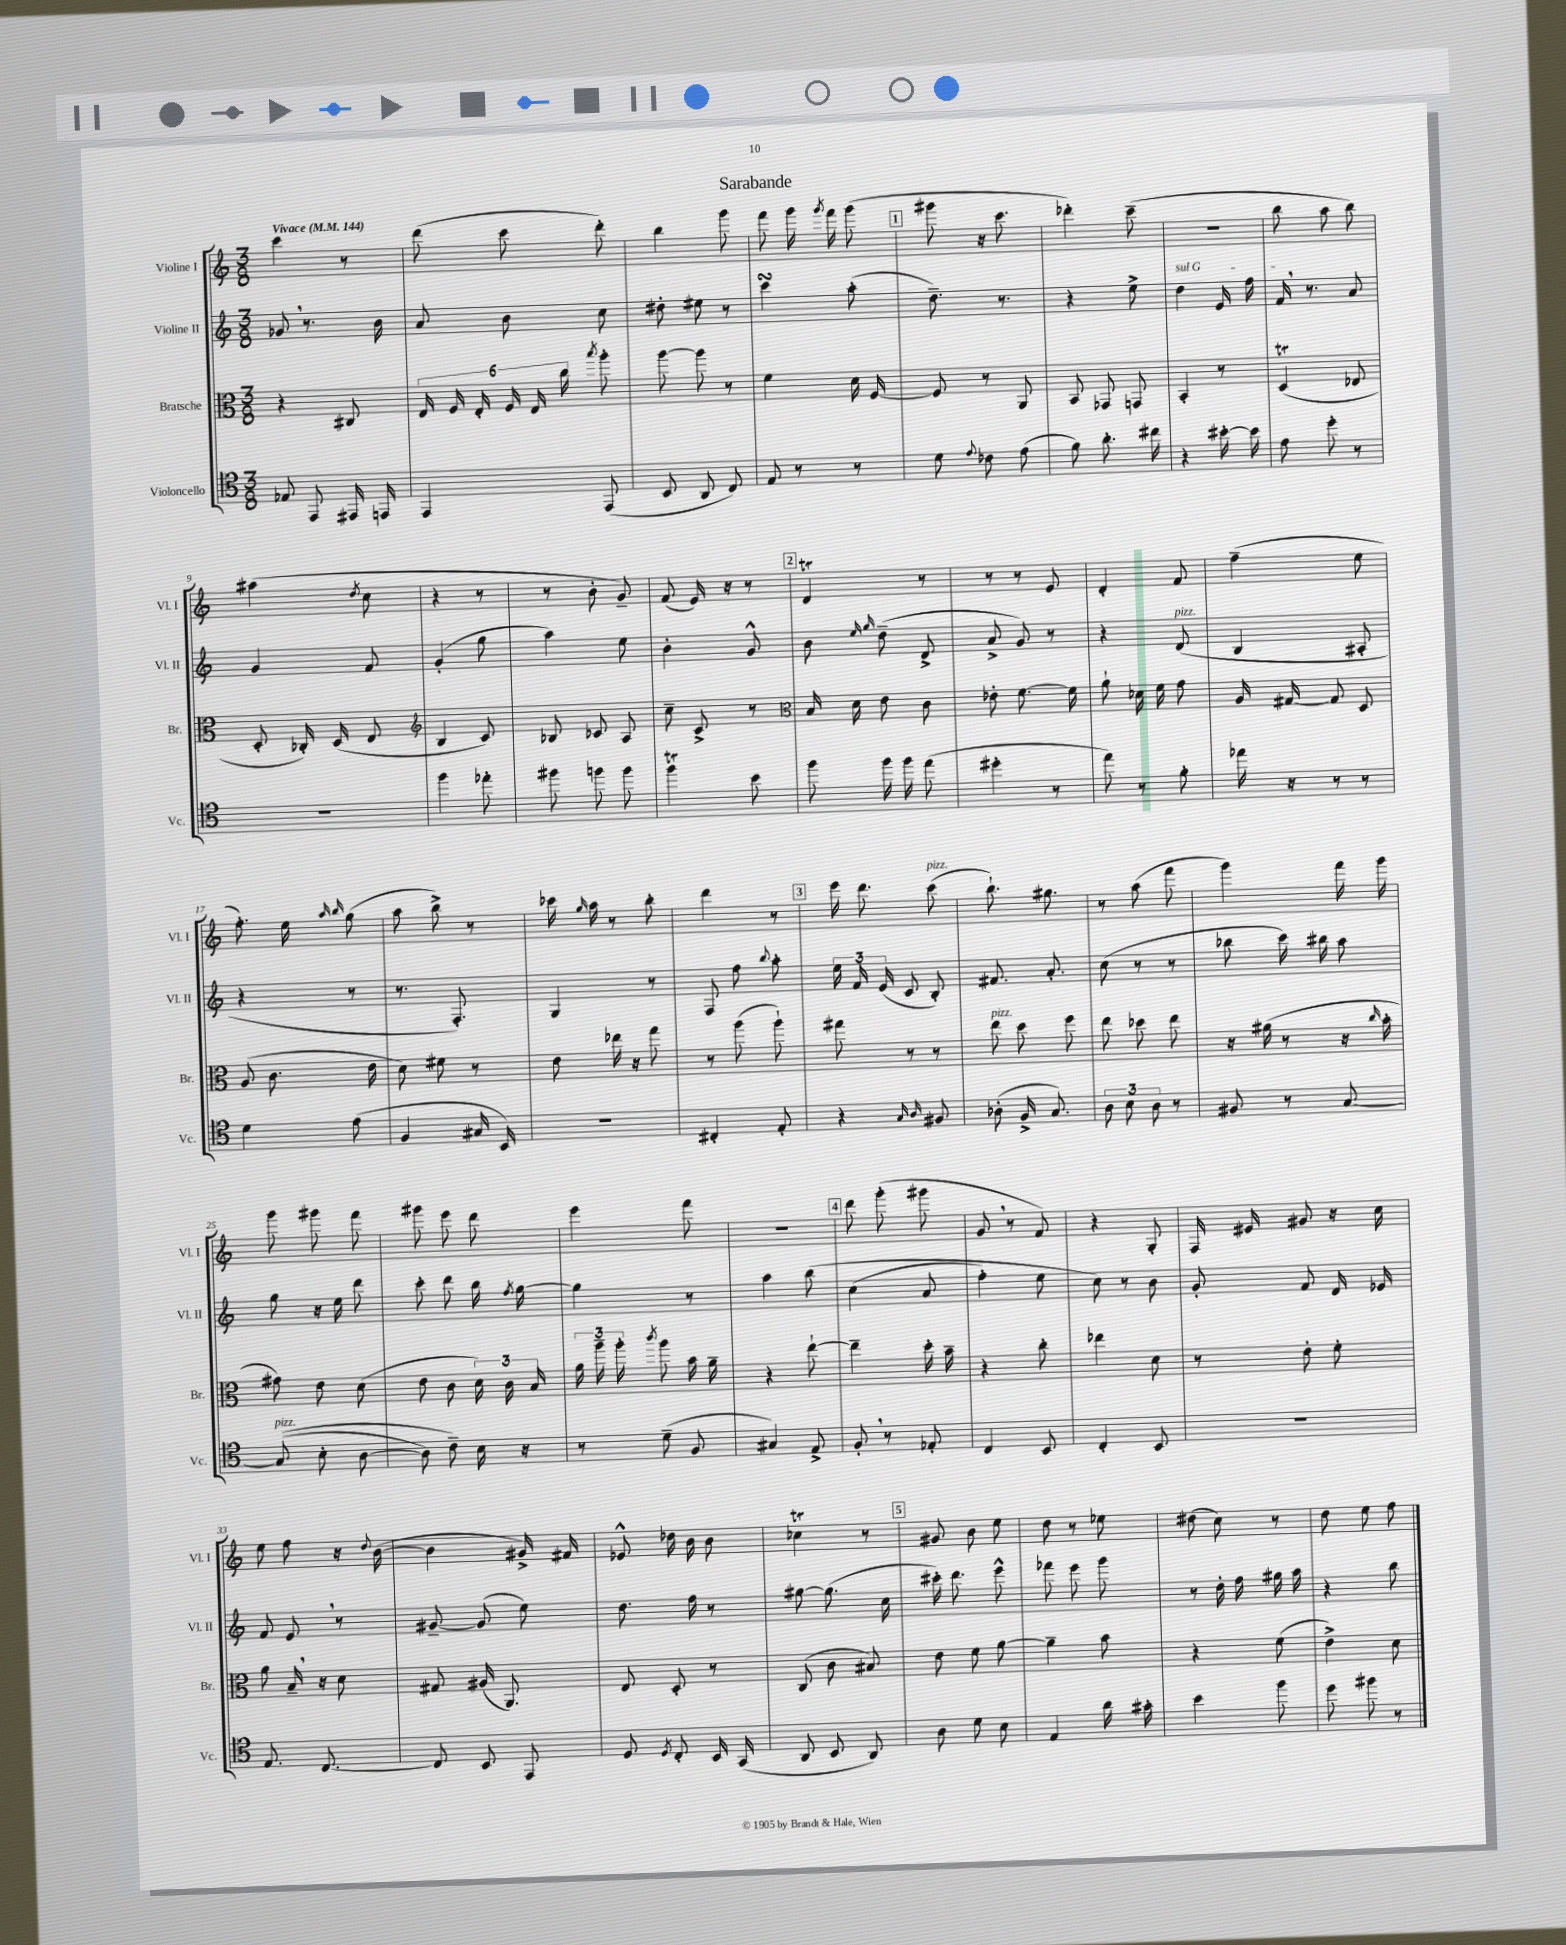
\header { title = "Sarabande" }
<<
\new StaffGroup <<
\new Staff = "s0" \with { instrumentName = "Violine I" shortInstrumentName = "Vl. I" } {
    \clef treble \key c \major \numericTimeSignature \time 3/8 \tempo "Vivace" 4 = 144
    \autoBeamOff c'''4 r8 |
    d'''8( c'''8 d'''8-.) |
    b''4 g'''8 |
    f'''8 g'''16 \acciaccatura { g'''8 } f'''16 g'''8( |
    \mark \markup { \box "1" } gis'''8 r16 c'''8. |
    des'''4-.) c'''8--( |
    R4. |
    b''8 a''8 b''8) |
    ais''4( \acciaccatura { d''8 } c''8 |
    r4 r8 |
    r8 b'8-. g'8--) |
    f'8( e'16) r16 r8 |
    \mark \markup { \box "2" } d'4\trill r8 |
    r8 r8 e'8 |
    d'4-. f'8 |
    f''4--( e''8 |
    f''8.-.) e''16 \grace { a''16 b''16 } g''8( |
    a''8 b''8->) r8 |
    ces'''16 \grace { g''16 } a''16 r8 b''8-. |
    d'''4 r8 |
    \mark \markup { \box "3" } e'''16 d'''8. c'''8^\markup { \italic "pizz." }( |
    b''8.-!) gis''8. |
    r8 a''8( f'''8 |
    g'''4) f'''16 g'''16 |
    g'''8 gis'''8 f'''8 |
    gis'''8 e'''8 d'''8 |
    e'''4 f'''8 |
    R4. |
    \mark \markup { \box "4" } d'''8 g'''8-.( gis'''8 |
    g'8 \breathe r8 f'8) |
    r4 g8-. |
    f16 eis'16 gis'8 r16 c''16 |
    e''8 f''8 r16 \appoggiatura { d''8 } b'16~( |
    b'4 gis'16->) fis'16 |
    ees'8-^ des''16 b'16 b'8 |
    ces''4\trill r8 |
    \mark \markup { \box "5" } gis'8 b'8 e''8 |
    d''8 r8 ees''8 |
    dis''8( c''8) r8 |
    d''8 e''8 f''8 \bar "|." |
}
\new Staff = "s1" \with { instrumentName = "Violine II" shortInstrumentName = "Vl. II" } {
    \clef treble \key c \major \numericTimeSignature \time 3/8
    \autoBeamOff ges'8 \breathe r8. b'16 |
    a'8 b'8 c''8 |
    dis''8-. eis''8 r8 |
    c'''4\turn a''8-.( |
    \mark \markup { \box "1" } d''8.--) r8. |
    r4 e''8-> |
    \once \override TextSpanner.bound-details.left.text = \markup { \italic "sul G" } d''4\startTextSpan e'16 f''16 |
    f'16\stopTextSpan \breathe r8. a'8 |
    g'4 f'8 |
    g'4-.( g''8 |
    a''4) e''8 |
    b'4-. g'8-^ |
    \mark \markup { \box "2" } b'8 \grace { e''16 g''16 } d''8--( d'8-> |
    a'8-> g'8) r8 |
    r4 d'8^\markup { \italic "pizz." }( |
    b4 ais8-. |
    r4 r8 |
    r8. f8.-.) |
    g4 r8 |
    f8 f''8 \appoggiatura { b''8 } a''8-. |
    \mark \markup { \box "3" } \tuplet 3/2 { e''16 f'16 e'16( } c'8 b8-.) |
    fis'8. a'8.-. |
    c''8( r8 r8 |
    bes''8 c'''16) bis''16 a''8 |
    g''8 r16 e''16 d'''8 |
    c'''8-. d'''8 b''16 \acciaccatura { f''8 } g''16~ |
    g''4 r8 |
    a''4 b''8\( |
    \mark \markup { \box "4" } c''4( a'8 |
    f''4-.) e''8 |
    c''8\) r8 b'8 |
    g'8-. f'8 d'16 ees'16 |
    f'8 e'8 \breathe r8 |
    gis'8~-- gis'8( e''8) |
    d''8. f''16 r8 |
    gis''8~ gis''8.( c''16 |
    \mark \markup { \box "5" } cis'''16-.) d'''8. e'''8-^ |
    fes'''8 e'''8 g'''8 |
    r8 d''16-. f''16 gis''16 a''16 |
    r4 b''8 \bar "|." |
}
\new Staff = "s2" \with { instrumentName = "Bratsche" shortInstrumentName = "Br." } {
    \clef alto \key c \major \numericTimeSignature \time 3/8
    \autoBeamOff r4 cis8 |
    \tuplet 6/4 { e16 f16 e16-. f16 e16 c''16 } \acciaccatura { b''8 } a''8-. |
    a''8~ a''8 r8 |
    f'4 d'16 f16~ |
    \mark \markup { \box "1" } f8 r8 a,8 |
    b,8 ges,8 g,8 |
    b,4-. r8 |
    d4\trill( ees8 |
    d8-. ces16-.) d16( e8 |
    \clef treble b4 c'8) |
    bes8 ces'8 a8 |
    c''8-- c'8-> r8 |
    \mark \markup { \box "2" } \clef alto b16 d'16 e'8 c'8 |
    ees'8-. f'8.~ f'16 |
    a'8-! des'16 f'16 g'8 |
    a16 gis16~ gis8 d8 |
    a8( c'8. e'16 |
    d'8) fis'8 r8 |
    e'8 ees''16 r16 g''8 |
    r8 a''8( a''8-!) |
    \mark \markup { \box "3" } gis''8 r8 r8 |
    e''8^\markup { \italic "pizz." } d''8 f''8 |
    e''8 des''8 e''8 |
    r16 ais'16( r8 r16 \grace { c''16 } b'16-. |
    gis'8) e'8 d'8( |
    e'8 c'8 \tuplet 3/2 { d'16) c'16 b16 } |
    \tuplet 3/2 { a'16 a''16-- a''16-. } \acciaccatura { c'''8 } a''8 b'16 a'16-- |
    r4 e''8~-! |
    \mark \markup { \box "4" } e''4-- d''16-. b'16-- |
    r4 c''8-. |
    ees''4 d'8 |
    r8 e'8-. f'8-. |
    a'8 b16-- \breathe r16 d'8 |
    gis8 ais16( a,8.) |
    e8 d8-. r8 |
    c8( c'8 bis8) |
    \mark \markup { \box "5" } e'8 f'8 a'8~ |
    a'4-- b'8 |
    r4 f'8( |
    e'4->) d'8 \bar "|." |
}
\new Staff = "s3" \with { instrumentName = "Violoncello" shortInstrumentName = "Vc." } {
    \clef tenor \key c \major \numericTimeSignature \time 3/8
    \autoBeamOff ees8 e,8 eis,16 e,16 |
    e,4 e,8( |
    b,8 a,8 c8) |
    e8 r8 r8 |
    \mark \markup { \box "1" } d'8 \appoggiatura { e'8 } ces'8 e'8( |
    f'8) a'8.-. cis''16 |
    r4 bis'16~-. bis'16 |
    e'8 d''8-. r8 |
    r4. |
    f''4 ees''8-. |
    fis''8 f''8 f''8 |
    f''4\trill b'8 |
    \mark \markup { \box "2" } f''8 f''16 f''16 e''8( |
    dis''4-. r8 |
    e''8) r8 f'8-. |
    ees''16 r16 r8 r8 |
    d'4 e'8( |
    f4 gis16 b,16) |
    R4. |
    cis4-. e8-. |
    \mark \markup { \box "3" } r4 \grace { g16 a16 } fis8 |
    aes8-.( f16-> g8.) |
    \tuplet 3/2 { a8 b8 a8 } r8 |
    fis8 r8 g8~ |
    g8^\markup { \italic "pizz." }(\( b8-. a8~ |
    a8) c'8--\) b16 r16 |
    r8 d'8--( f8 |
    gis4) e8-> |
    \mark \markup { \box "4" } f8-. \breathe r8 ees8-. |
    c4 b,8 |
    c4-. b,8 |
    R4. |
    e8. c8.~ |
    c8 b,8 e,8 |
    d8 \acciaccatura { d8 } c8-. b,16 g,16( |
    a,8 b,8 a,8) |
    \mark \markup { \box "5" } a8 d'8 b8 |
    e4 a'16 gis'16-. |
    b'4 f''8 |
    d''8 fis''8 r8 \bar "|." |
}
>>
>>
